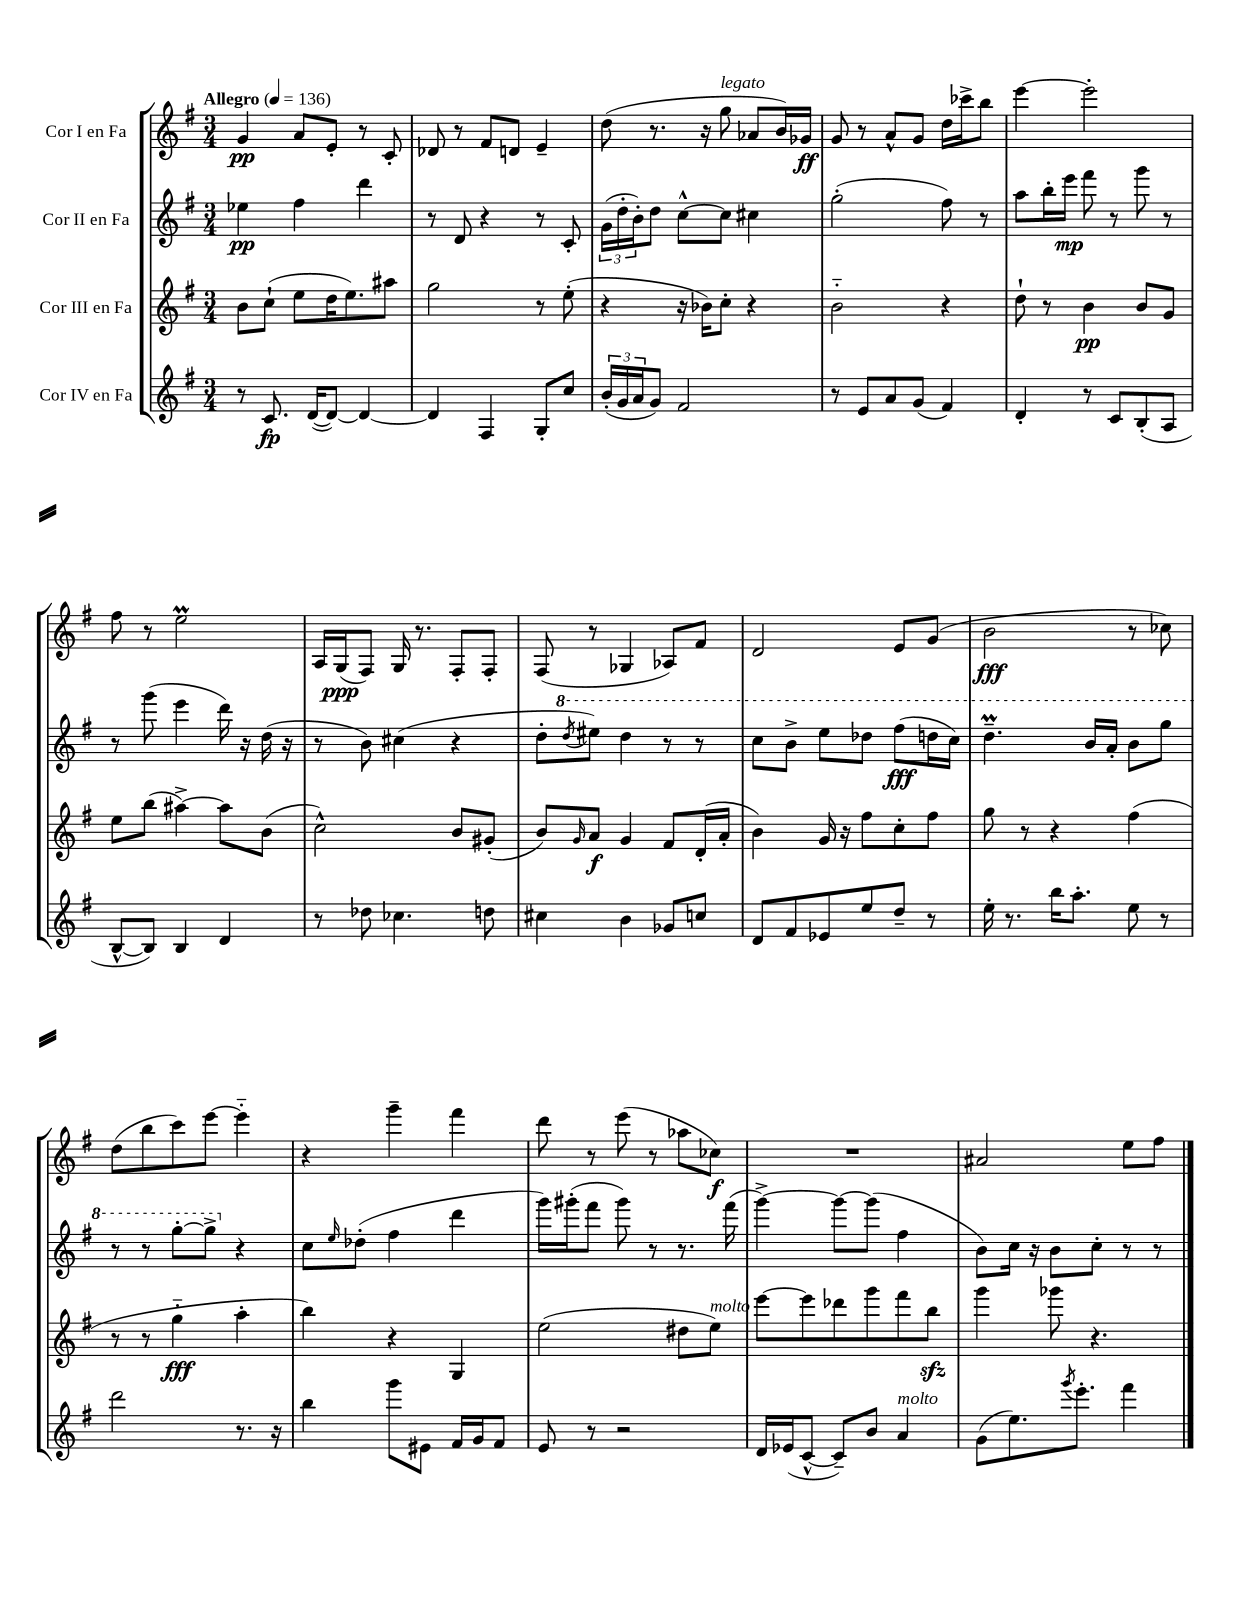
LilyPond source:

<<
\new StaffGroup <<
\new Staff = "s0" \with { instrumentName = "Cor I en Fa" } {
    \clef treble \key g \major \numericTimeSignature \time 3/4 \tempo "Allegro" 4 = 136
    g'4\pp a'8 e'8-. r8 c'8-. |
    des'8 r8 fis'8 d'8 e'4-- |
    d''8( r8. r16 g''8^\markup { \italic "legato" } aes'8 b'16) ges'16\ff |
    g'8 r8 a'8-^ g'8 d''16 ces'''16-> b''8 |
    e'''4~ e'''2-. |
    fis''8 r8 e''2\prall |
    a16 g16\ppp( fis8) g16 r8. fis8-. fis8-. |
    fis8( r8 ges4 aes8) fis'8 |
    d'2 e'8 g'8( |
    b'2\fff r8 ces''8) |
    d''8( b''8 c'''8) e'''8~ e'''4-_ |
    r4 g'''4-- fis'''4 |
    d'''8 r8 e'''8( r8 aes''8 ces''8\f) |
    R2. |
    ais'2 e''8 fis''8 \bar "|." |
}
\new Staff = "s1" \with { instrumentName = "Cor II en Fa" } {
    \clef treble \key g \major \numericTimeSignature \time 3/4
    ees''4\pp fis''4 d'''4 |
    r8 d'8 r4 r8 c'8-. |
    \tuplet 3/2 { g'16( d''16-. b'16-.) } d''8 c''8~-^ c''8 cis''4 |
    g''2-.( fis''8) r8 |
    a''8 b''16-. e'''16\mp fis'''8 r8 g'''8 r8 |
    r8 g'''8( e'''4 d'''16) r16 d''16( r16 |
    r8 b'8) cis''4( r4 |
    d''8-. \ottava #1 \acciaccatura { d'''8 } eis'''8) d'''4 r8 r8 |
    c'''8 b''8-> e'''8 des'''8 fis'''8\fff( d'''16 c'''16) |
    d'''4.--\prall b''16 a''16-. b''8 g'''8 |
    r8 r8 g'''8~-. g'''8-> \ottava #0 r4 |
    c''8 \grace { e''16 } des''8-.( fis''4 d'''4 |
    g'''16) gis'''16-.( fis'''8 gis'''8) r8 r8. fis'''16( |
    g'''4~->) g'''8~ g'''8( fis''4 |
    b'8) c''16 r16 b'8 c''8-. r8 r8 \bar "|." |
}
\new Staff = "s2" \with { instrumentName = "Cor III en Fa" } {
    \clef treble \key g \major \numericTimeSignature \time 3/4
    b'8 c''8-!( e''8 d''16 e''8.) ais''8 |
    g''2 r8 e''8-.( |
    r4 r16 bes'16) c''8-. r4 |
    b'2-_ r4 |
    d''8-! r8 b'4\pp b'8 g'8 |
    e''8 b''8( ais''4~->) ais''8 b'8( |
    c''2-^) b'8 gis'8-.( |
    b'8) \grace { g'16 } a'8\f g'4 fis'8 d'16-.( a'16-. |
    b'4) g'16 r16 fis''8 c''8-. fis''8 |
    g''8 r8 r4 fis''4( |
    r8 r8 g''4-_\fff a''4-. |
    b''4) r4 g4 |
    e''2( dis''8 e''8^\markup { \italic "molto" }) |
    e'''8~ e'''8 des'''8 g'''8 fis'''8 b''8\sfz |
    g'''4 ges'''8 r4. \bar "|." |
}
\new Staff = "s3" \with { instrumentName = "Cor IV en Fa" } {
    \clef treble \key g \major \numericTimeSignature \time 3/4
    r8 c'8.\fp d'16~( d'8~) d'4~ |
    d'4 fis4 g8-. c''8 |
    \tuplet 3/2 { b'16-.( g'16 a'16 } g'8) fis'2 |
    r8 e'8 a'8 g'8( fis'4) |
    d'4-. r8 c'8 b8-.( a8 |
    b8~-^ b8) b4 d'4 |
    r8 des''8 ces''4. d''8 |
    cis''4 b'4 ges'8 c''8 |
    d'8 fis'8 ees'8 e''8 d''8-- r8 |
    e''16-. r8. b''16 a''8.-. e''8 r8 |
    d'''2 r8. r16 |
    b''4 g'''8 eis'8 fis'16 g'16 fis'8 |
    e'8 r8 r2 |
    d'16 ees'16( c'8~-^ c'8--) b'8 a'4^\markup { \italic "molto" } |
    g'8( e''8.) \acciaccatura { g'''8 } e'''8.-. fis'''4 \bar "|." |
}
>>
>>
\layout { \context { \Score \remove "Bar_number_engraver" } }
